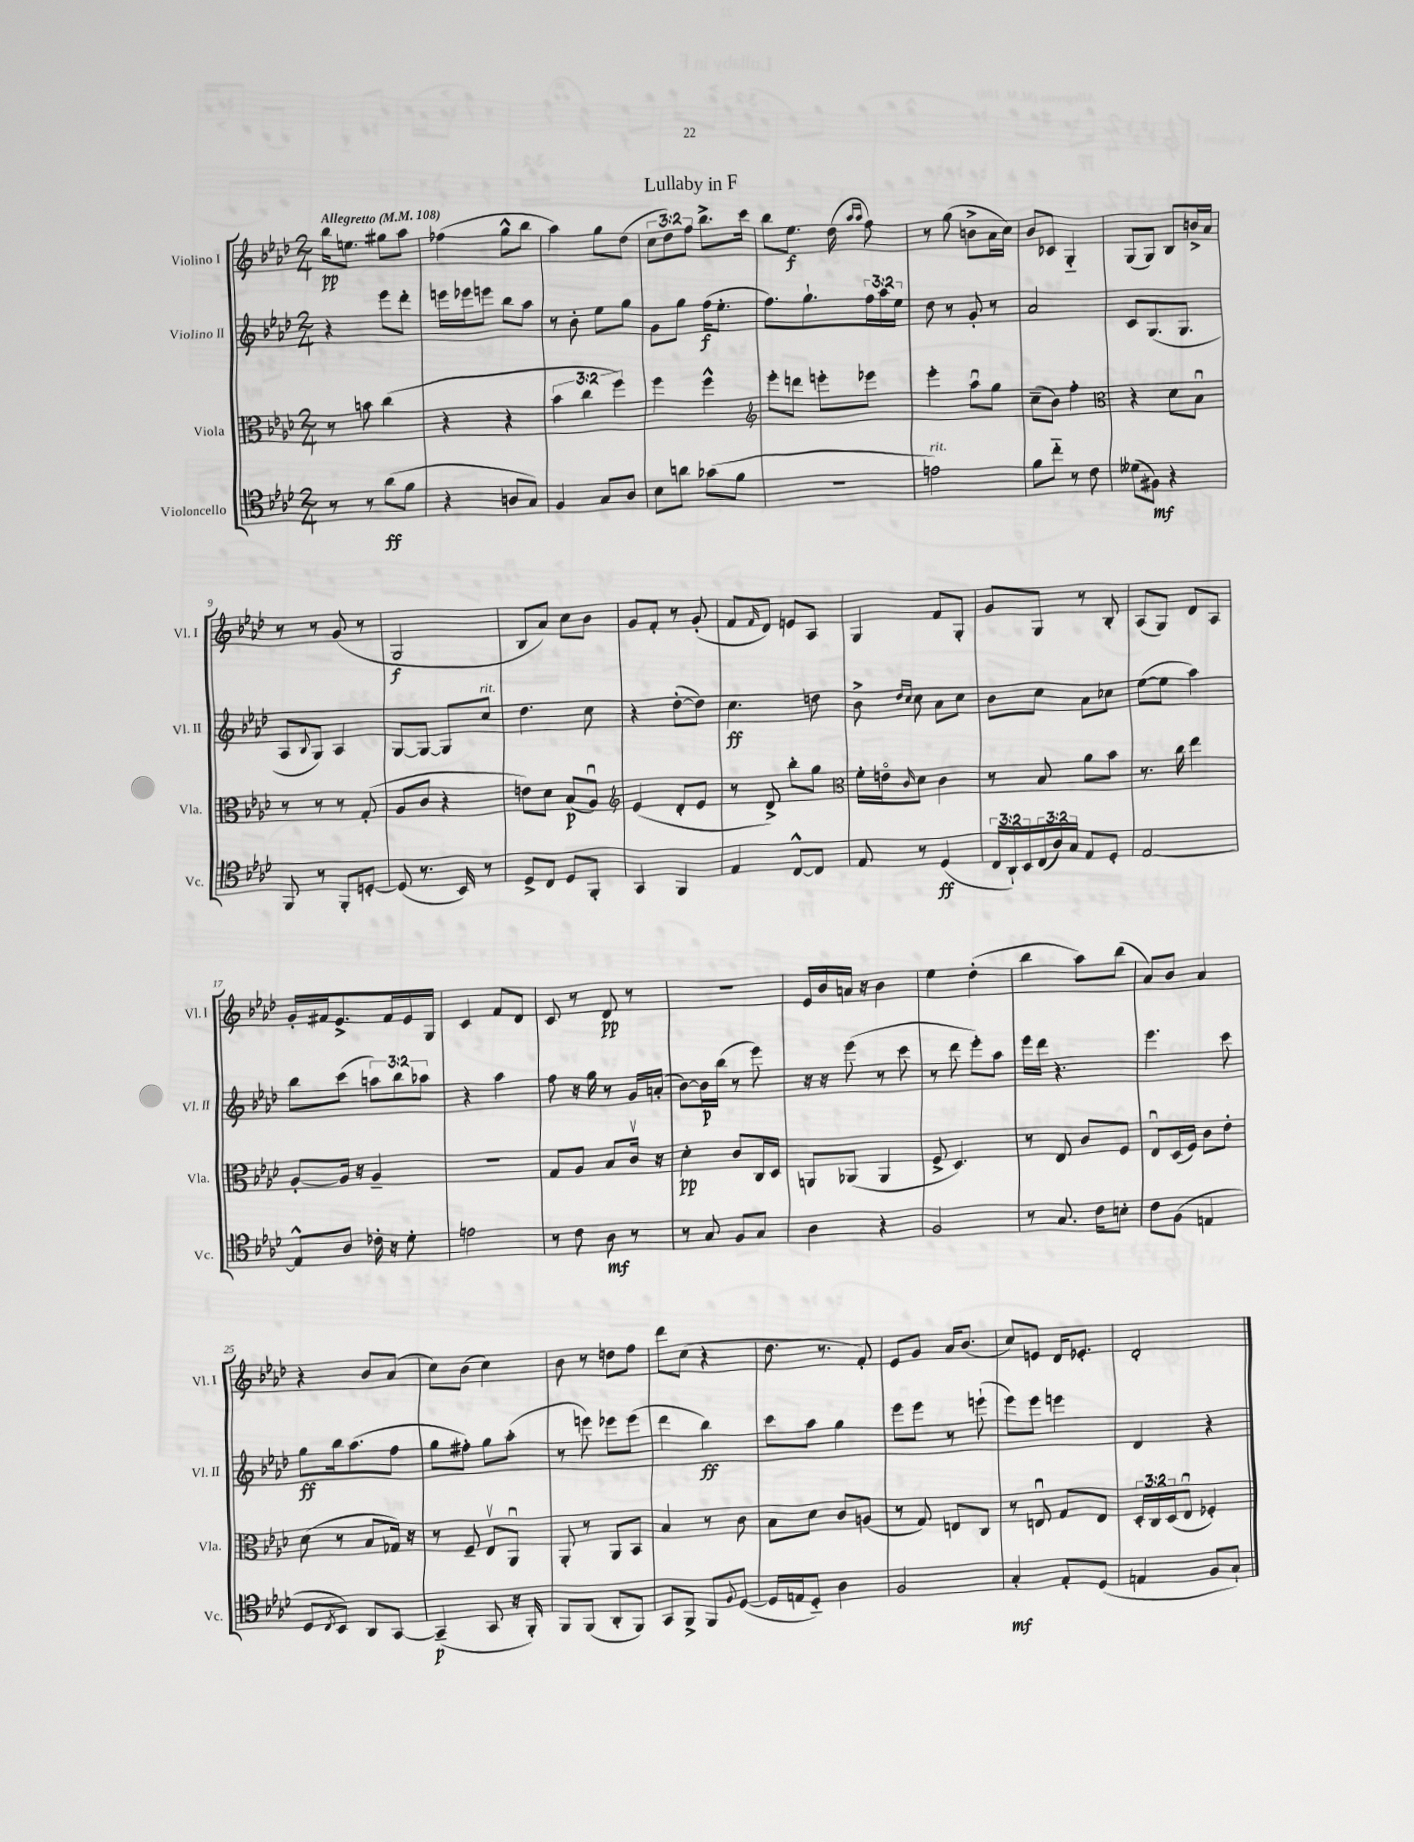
\header { title = "Lullaby in F" }
<<
\new StaffGroup <<
\new Staff = "s0" \with { instrumentName = "Violino I" shortInstrumentName = "Vl. I" } {
    \clef treble \key aes \major \numericTimeSignature \time 2/4 \override Staff.TupletNumber.text = #tuplet-number::calc-fraction-text \tempo "Allegretto" 4 = 108
    bes''16\pp e''8. gis''8 aes''8 |
    fes''4( g''8-^ bes''8 |
    aes''4) g''8 des''8( |
    \tuplet 3/2 { c''8 des''8) f''8 } bes''8.-> c'''16 |
    bes''8 ees''8.\f des''16( \grace { aes''16 aes''16 } f''8) |
    r8 g''8( b'8-> aes'16 c''16) |
    bes'8 ces'8 g4-_ |
    g8( g8) bes8 b'16-> aes'16 |
    r8 r8 g'8( r8 |
    g2\f |
    bes8 aes'8) c''8 bes'8 |
    g'8 f'8-. r8 g'8-.( |
    f'8 \grace { f'16 } des'8) e'8 aes8 |
    g4 f'8 g8-. |
    g'8 g8 r8 bes8-. |
    aes8( g8) des'8 aes8 |
    g'16-. fis'16 ees'8.-> fis'16 ees'16 g16 |
    c'4 f'8 des'8 |
    c'8 r8 des'8\pp r8 |
    r2 |
    ees'16 bes'16 a'16 r16 bes'4 |
    ees''4 des''4-.( |
    bes''4 aes''8) bes''8( |
    aes'8) bes'8 aes'4 |
    r4 bes'8 aes'8( |
    c''8) bes'8( c''4) |
    bes'8 r8 d''8 f''8 |
    des'''8 c''8( r4 |
    des''8. r8. f'8-.) |
    ees'8 g'8 aes'16 bes'8.( |
    c''8) e'8 des'16 ees'8.-. |
    des'2-. \bar "|." |
}
\new Staff = "s1" \with { instrumentName = "Violino II" shortInstrumentName = "Vl. II" } {
    \clef treble \key aes \major \numericTimeSignature \time 2/4 \override Staff.TupletNumber.text = #tuplet-number::calc-fraction-text
    r4 ees'''8 des'''8-. |
    e'''16 ees'''16 e'''8 bes''8 aes''8 |
    r8 bes'8-. ees''8 g''8 |
    g'8 g''8 f''16\f( ees''8.-. |
    f''8.) g''8.-! \tuplet 3/2 { f''16 aes''16 ees''16 } |
    des''8 r8 g'8-. r8 |
    aes'2 |
    c'8 g8.( g8. |
    aes8 \appoggiatura { bes8 } g8) aes4 |
    g8~ g8~ g8 c''8^\markup { \italic "rit." } |
    des''4. c''8 |
    r4 des''8~-.( des''8) |
    c''4.\ff d''8 |
    bes'8-> \grace { des''16 c''16 } c''8 aes'8 c''8 |
    bes'8 c''8 aes'8 ces''8 |
    ees''8~( ees''8 aes''4) |
    bes''8 c'''8( \tuplet 3/2 { a''8) bes''8 aes''8 } |
    r4 aes''4 |
    f''8 r16 g''16 r8 g'16 a'16-.( |
    bes'8~) bes'16\p bes''16( r8 ees'''8) |
    r16 r16 ees'''8( r8 c'''8 |
    r8 des'''8 ees'''8-.) aes''8 |
    ees'''16 des'''16 r4. |
    ees'''4. c'''8 |
    g''8\ff bes''16 aes''8.( f''8 |
    g''8 fis''8-.) g''8 aes''8-.( |
    r8 e'''8) ees'''8 ees'''8( |
    des'''4 bes''4\ff) |
    c'''8 aes''8 g''4 |
    ees'''8 ees'''8 r8 e'''8-!( |
    ees'''8) ees'''8 e'''4 |
    des'4 r4 \bar "|." |
}
\new Staff = "s2" \with { instrumentName = "Viola" shortInstrumentName = "Vla." } {
    \clef alto \key aes \major \numericTimeSignature \time 2/4 \override Staff.TupletNumber.text = #tuplet-number::calc-fraction-text
    r8 b'8 c''4( |
    r4 r4 |
    \tuplet 3/2 { bes'4 c''4 f''4) } |
    f''4 f''4-^ |
    \clef treble ees'''8-. d'''8 e'''8-. ees'''8 |
    ees'''4-. aes''8\downbow g''8 |
    c''8--( bes'8) f''4-. |
    \clef alto r4 des'8 bes8\downbow |
    r8 r8 r8 g8-.( |
    aes8 c'8 r4 |
    e'8) des'8 bes8\p( aes8\downbow) |
    \clef treble ees'4( des'8-. ees'8 |
    r8 des'8->) bes''8-. g''8 |
    \clef alto f'16-. e'16\flageolet \grace { c'16 } des'8 c'4 |
    r8 bes8 aes'8 bes'8 |
    r8. c''16 ees''4 |
    aes8~-. aes16 r16 aes4-- |
    R2 |
    g8 aes8 bes8 c'16\upbow r16 |
    des'4-.\pp c'8 c16 des16 |
    a,8 aes,8( aes,4 |
    f8-> des4.) |
    r8 ees8 c'8 f8 |
    ees8\downbow des16( f16) c'8 ees'8-. |
    des'8( r8 bes8 ges16) r16 |
    r8 f8-- ees8\upbow aes,8\downbow |
    aes,8-. r8 aes,8 bes,8 |
    bes4 r8 c'8 |
    bes8 des'8 c'8 a8( |
    r8 g8) e8 c8 |
    r8 e8\downbow g8 e8 |
    \tuplet 3/2 { des16-. c16 des16( } ees8\downbow fes4-.) \bar "|." |
}
\new Staff = "s3" \with { instrumentName = "Violoncello" shortInstrumentName = "Vc." } {
    \clef tenor \key aes \major \numericTimeSignature \time 2/4 \override Staff.TupletNumber.text = #tuplet-number::calc-fraction-text
    r8 r8 aes'8\ff( f'8 |
    r4 a8 g8) |
    f4 g8 aes8 |
    bes8 a'8 ges'8( f'8 |
    R2 |
    e'2^\markup { \italic "rit." }) |
    f'8 c''8-_ r8 c'8 |
    deses'8( fis8\mf) r4 |
    f,8 r8 f,8-. d8~-. |
    d8( r8. bes,16) r8 |
    des8-> c8 des8 f,8-. |
    g,4 f,4 |
    ees4 c8~-^ c8 |
    ees8 r8 des4\ff( |
    \tuplet 3/2 { c16 aes,16-!) bes,16 } \tuplet 3/2 { c16( aes16) g16 } ees8 des8-. |
    ees2~ |
    ees8-^ aes8 ces'16-. r16 des'8-. |
    e'2 |
    r8 c'8 aes8\mf r8 |
    r8 g8 f8 g8 |
    aes4 r4 |
    f2 |
    r8 g8. c'16 b8-. |
    c'8 f8( e4 |
    des8 \acciaccatura { c8 } bes,8) aes,8 g,8~ |
    g,4--\p( g,8 r16 f,16-.) |
    f,8 f,8( aes,8-. f,8) |
    g,8 f,8-> f,8 \appoggiatura { f8 } des8~( |
    des16 e16 des8-_) aes4 |
    f2 |
    g4-.\mf ees8-. des8( |
    e4 f8 g8-!) \bar "|." |
}
>>
>>
